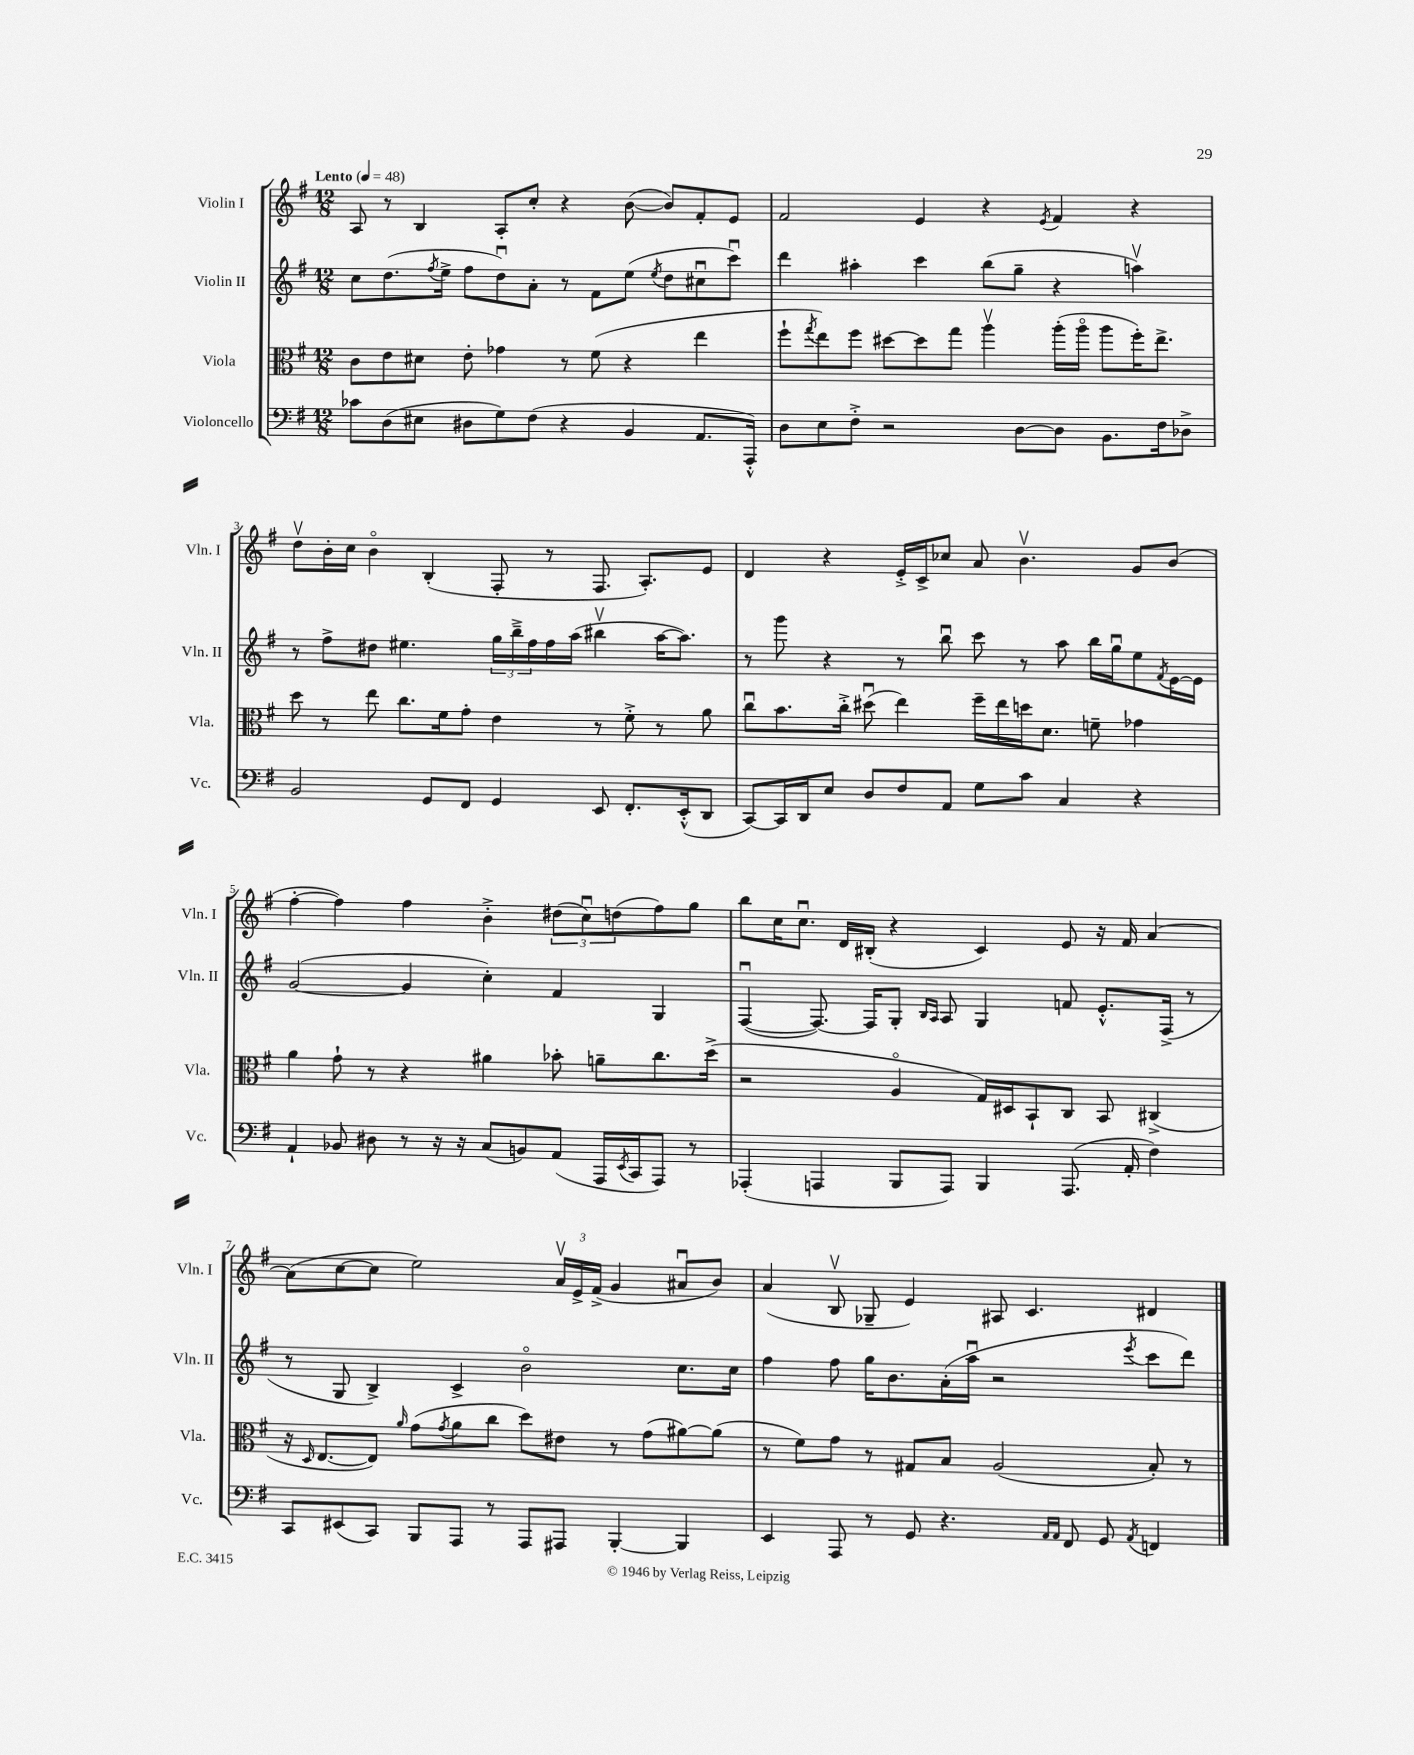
<<
\new StaffGroup <<
\new Staff = "s0" \with { instrumentName = "Violin I" shortInstrumentName = "Vln. I" } {
    \clef treble \key g \major \numericTimeSignature \time 12/8 \tempo "Lento" 4 = 48
    a8 r8 b4 a8-. c''8-. r4 b'8~( b'8) fis'8-. e'8 |
    fis'2 e'4 r4 \acciaccatura { e'8 } fis'4 r4 |
    d''8\upbow b'16-. c''16 b'4\flageolet b4-.( fis8-. r8 fis8. a8.-.) e'8 |
    d'4 r4 e'16-.-> c'16-> ces''8 a'8 b'4.\upbow g'8 b'8( |
    fis''4~-. fis''4) fis''4 b'4-.-> \tuplet 3/2 { dis''8( c''8\downbow) d''8( } fis''8) g''8 |
    b''8 c''16 c''8.\downbow d'16 bis16-.( r4 c'4) e'8 r16 fis'16 a'4~ |
    a'8( c''8~ c''8 e''2) \tuplet 3/2 { a'16\upbow e'16-> fis'16->( } g'4 ais'8\downbow b'8) |
    a'4( b8\upbow ges8-- e'4) ais8 c'4. dis'4 \bar "|." |
}
\new Staff = "s1" \with { instrumentName = "Violin II" shortInstrumentName = "Vln. II" } {
    \clef treble \key g \major \numericTimeSignature \time 12/8
    c''8 d''8.( \acciaccatura { fis''8 } e''16-> fis''8 d''8\downbow) a'8-. r8 fis'8 e''8( \acciaccatura { e''8 } d''8 cis''8\downbow c'''8\downbow) |
    d'''4 ais''4-. c'''4 b''8( g''8-- r4 a''4\upbow) |
    r8 fis''8-> dis''8 eis''4. \tuplet 3/2 { g''16 b''16---> fis''16 } fis''16 a''16( bis''4\upbow a''16~ a''8.) |
    r8 g'''8 r4 r8 b''8\downbow c'''8 r8 a''8 b''16 g''16\downbow e''8 \acciaccatura { fis'8 } e'16~ e'16 |
    g'2~( g'4 c''4-.) fis'4 g4 |
    fis4~\downbow( fis8.~) fis16 g8-. \grace { b16 a16 } a8 g4 f'8 e'8.-.-^ fis16->( r8 |
    r8 g8 b4->) c'4-> b'2\flageolet c''8. c''16 |
    fis''4 fis''8 g''16 b'8. a'16-.( a''16\downbow r2 \acciaccatura { e'''8 } c'''8 d'''8) \bar "|." |
}
\new Staff = "s2" \with { instrumentName = "Viola" shortInstrumentName = "Vla." } {
    \clef alto \key g \major \numericTimeSignature \time 12/8
    c'8 e'8 dis'8 e'8-. ges'4 r8 fis'8( r4 e''4 |
    fis''8-! \acciaccatura { g''8 } e''8) fis''8 dis''8~ dis''8 g''8 a''4\upbow a''16-.( a''16\flageolet a''8 fis''16-.) e''8.-> |
    d''8 r8 e''8 c''8. fis'16 g'8-. e'4 r8 fis'8-.-> r8 a'8 |
    c''8\downbow b'8. c''16-.-> dis''8\downbow( e''4) fis''16-- e''16 d''16 d'8. f'8-- ges'4 |
    a'4 g'8-! r8 r4 ais'4 bes'8-. a'8-- c''8. d''16->( |
    r2 a4\flageolet g16) dis16 b,8-! c8 b,8 cis4->( |
    r16 \grace { d16 } e8.~ e8) \grace { a'16 } g'8( \acciaccatura { g'8 } a'8 c''8 d''8) eis'8 r8 g'8( ais'8~) ais'8( |
    r8 fis'8) g'8 r8 gis8 b8 a2( b8-.) r8 \bar "|." |
}
\new Staff = "s3" \with { instrumentName = "Violoncello" shortInstrumentName = "Vc." } {
    \clef bass \key g \major \numericTimeSignature \time 12/8
    ces'8 d8( eis8 dis8 g8) fis8( r4 b,4 a,8. a,,16-.-^) |
    d8 e8 fis8-.-> r2 d8~ d8 b,8. fis16 des8-> |
    b,2 g,8 fis,8 g,4 e,8 fis,8.-. e,16-.-^( d,8 |
    c,8~) c,16 d,16 e8 d8 fis8 a,8 g8 c'8 c4 r4 |
    a,4-! bes,8 dis8 r8 r16 r16 c8( b,8) a,8( a,,16 \acciaccatura { e,8 } c,16 a,,8) r8 |
    aes,,4-.( a,,4 b,,8 a,,8) b,,4 a,,8.( a,16-. fis4) |
    c,8 eis,8( c,8) b,,8 a,,8 r8 a,,8 ais,,8 b,,4~-. b,,4 |
    e,4 a,,8 r8 g,8 r4. \grace { a,16 a,16 } fis,8 g,8 \acciaccatura { a,8 } f,4 \bar "|." |
}
>>
>>
